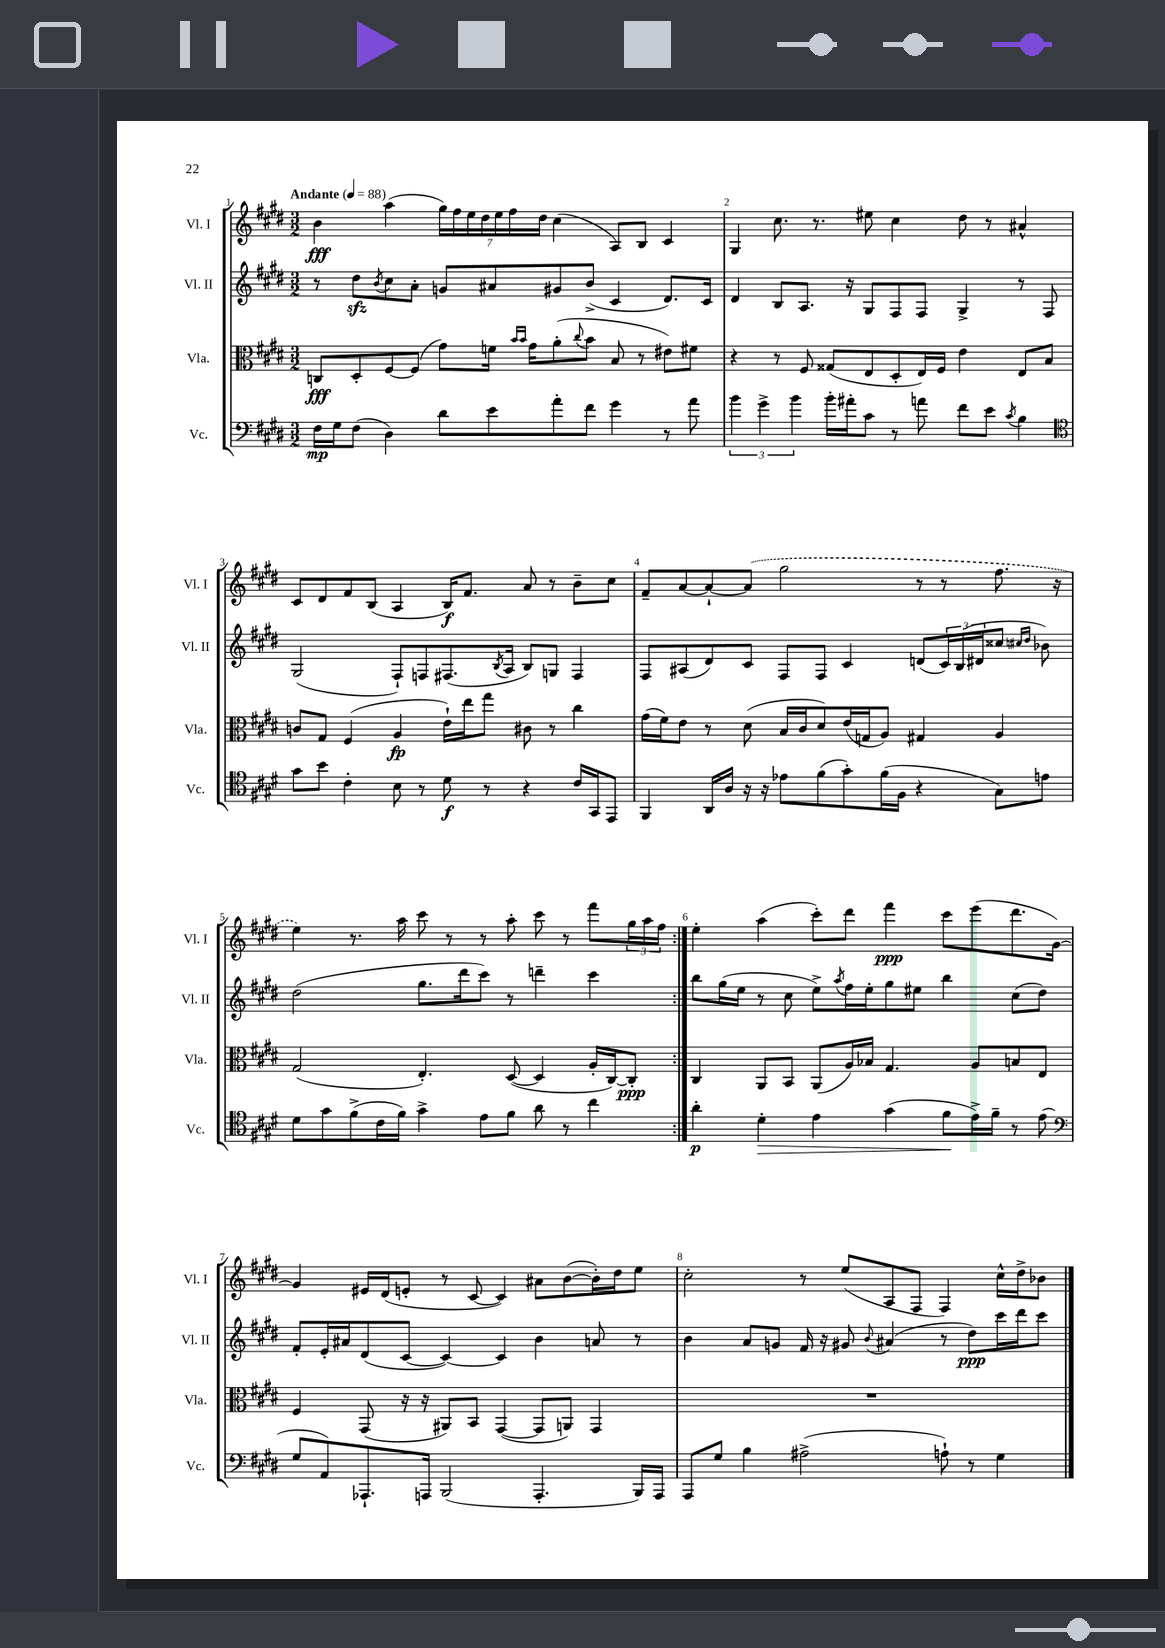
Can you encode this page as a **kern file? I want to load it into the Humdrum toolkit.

**kern	**kern	**kern	**kern
*staff4	*staff3	*staff2	*staff1
*clefF4	*clefC3	*clefG2	*clefG2
*k[f#c#g#d#]	*k[f#c#g#d#]	*k[f#c#g#d#]	*k[f#c#g#d#]
*M3/2	*M3/2	*M3/2	*M3/2
*MM88	*MM88	*MM88	*MM88
16F#	8C	8r	4b
16G#	.	.	.
(8F#	8D#'	8dd#	.
.	.	8qb	.
4D#)	[8F#	8cc#	(4aa
.	(8F#]	8a'	.
8d#	8g#)	8g	28gg#)
.	.	.	28ff#
.	.	.	28ee
.	.	.	28dd#
8e	16f	8a#	.
.	.	.	28ee
.	.	.	28ff#
.	16qqb	.	.
.	16qqb	.	.
.	16g#	.	.
.	.	.	28dd#
8a'	(8a'	8g#	(4cc#
.	8qqcc#	.	.
8f#	8b	(8b^	.
4g#	8B	4c#	8A)
.	8r	.	8B
8r	8e#)	8.d#)	4c#
8a	8f#	.	.
.	.	16c#	.
=	=	=	=
6b	4r	4d#	4G#
6g#^	.	.	.
.	8r	8B	8.cc#
6b	.	.	.
.	8F#	8.A	.
.	.	.	8.r
16b'	(8G##	.	.
16a#'	.	16r	.
8c#	8E	8G#	8ee#
8r	8D#'	8F#	4cc#
8a	16E)	8F#	.
.	16F#	.	.
8f#	4e	4G#^	8dd#
8e	.	.	8r
8qc#	.	.	.
4B	8E	8r	4a#^^
.	8B	8F#	.
=	=	=	=
*clefC4	*	*	*
8g#	8c	(2G#	8c#
8b	8G#	.	8d#
4c#'	(4F#	.	8f#
.	.	.	(8B
8B	4A	8F#`)	4A
8r	.	8F	.
8d#	16e`)	(8.F#	16B)
.	16ee	.	8.f#
8r	8gg#	.	.
.	.	8qB	.
.	.	16A	.
4r	8c#	8B)	8a
.	8r	8G	8r
16c#	4cc#	4F#	8b~
16GG#	.	.	.
8EE	.	.	8cc#
=	=	=	=
4FF#	(16g#	8F#	8f#~
.	16f#)	.	.
.	8e	(8A#	[8a
16AA	8r	8d#)	8a`_
16A	.	.	.
16r	(8d#	8c#	(8a]
16r	.	.	.
8e-	16B	8F#	2gg#
.	16c#	.	.
(8f#	8d#)	8F#	.
8g#')	(16e	4c#	.
.	16G	.	.
(16f#	8A)	.	.
16F#	.	.	.
4r	4G#	(8d	8r
.	.	24c#)	8r
.	.	(24B	.
.	.	24d#	.
8G#)	4A	8cc##	8.ff#
.	.	16qqcc#	.
.	.	16qqdd#	.
8e	.	8b-)	.
.	.	.	16r
=	=	=	=
8d#	(2G#	(2dd#	4ee)
8g#	.	.	.
(8f#^	.	.	8.r
16c#	.	.	.
16f#)	.	.	16aa
4g#^	4.E')	8.gg#	8ccc#
.	.	.	8r
.	.	16ddd#	.
8e	.	8ccc#)	8r
8f#	([8D#	8r	8aa'
8a	4D#]	4ddd~	8ccc#
8r	.	.	8r
4cc#	16A'	4ccc#	8fff#
.	[16C#)	.	.
.	8C#']	.	24gg#
.	.	.	24aa
.	.	.	24ff#
=:|!	=:|!	=:|!	=:|!
4a'	4C#	8bb	4ee'
.	.	(16gg#	.
.	.	16ee	.
4d#'	8AA	8r	(4aa
.	8BB	8cc#	.
4e	(8AA	8ee^)	8ccc#')
.	.	8qaa	.
.	16A)	16ff#	8ddd#
.	16B-	16ee'	.
(4g#	4.G#	8gg#	4fff#
.	.	8ee#	.
8f#	.	4bb	8ccc#
16e^)	8A	.	(8eee
16f#~	.	.	.
8r	8B	(8cc#	8.ddd#
(8e	8E	8dd#)	.
.	.	.	[16g#)
=	=	=	=
*clefF4	*	*	*
8G#	4F#	8f#'	4g#]
8AA)	.	16e'	.
.	.	16a#	.
8.AAA-`	(8GG#	(8d#	16e#
.	.	.	(16d#
.	16r	[8c#	8e'
16AAA	16r	.	.
(2BBB	8AA#)	4c#_)	8r
.	8BB	.	[8c#
.	([4GG#	4c#]	4c#])
4.AAA'	8GG#]	4b	8a#
.	8AA)	.	([8b
.	4GG#	8a	16b'])
.	.	.	16dd#
16BBB)	.	8r	8ee
16AAA	.	.	.
=	=	=	=
8AAA	1.r	4b	2cc#'
8G#	.	.	.
4B	.	8a	.
.	.	8g	.
(2A#^	.	16f#	8r
.	.	16r	.
.	.	8g#	(8ee
.	.	8qqb	.
.	.	(4a#	8A
.	.	.	8F#
8A`)	.	8r	4F#)
8r	.	8dd#)	.
4G#	.	16ccc#	16cc#^^
.	.	16ddd#	16dd#^
.	.	8ccc#	8b-
==	==	==	==
*-	*-	*-	*-
